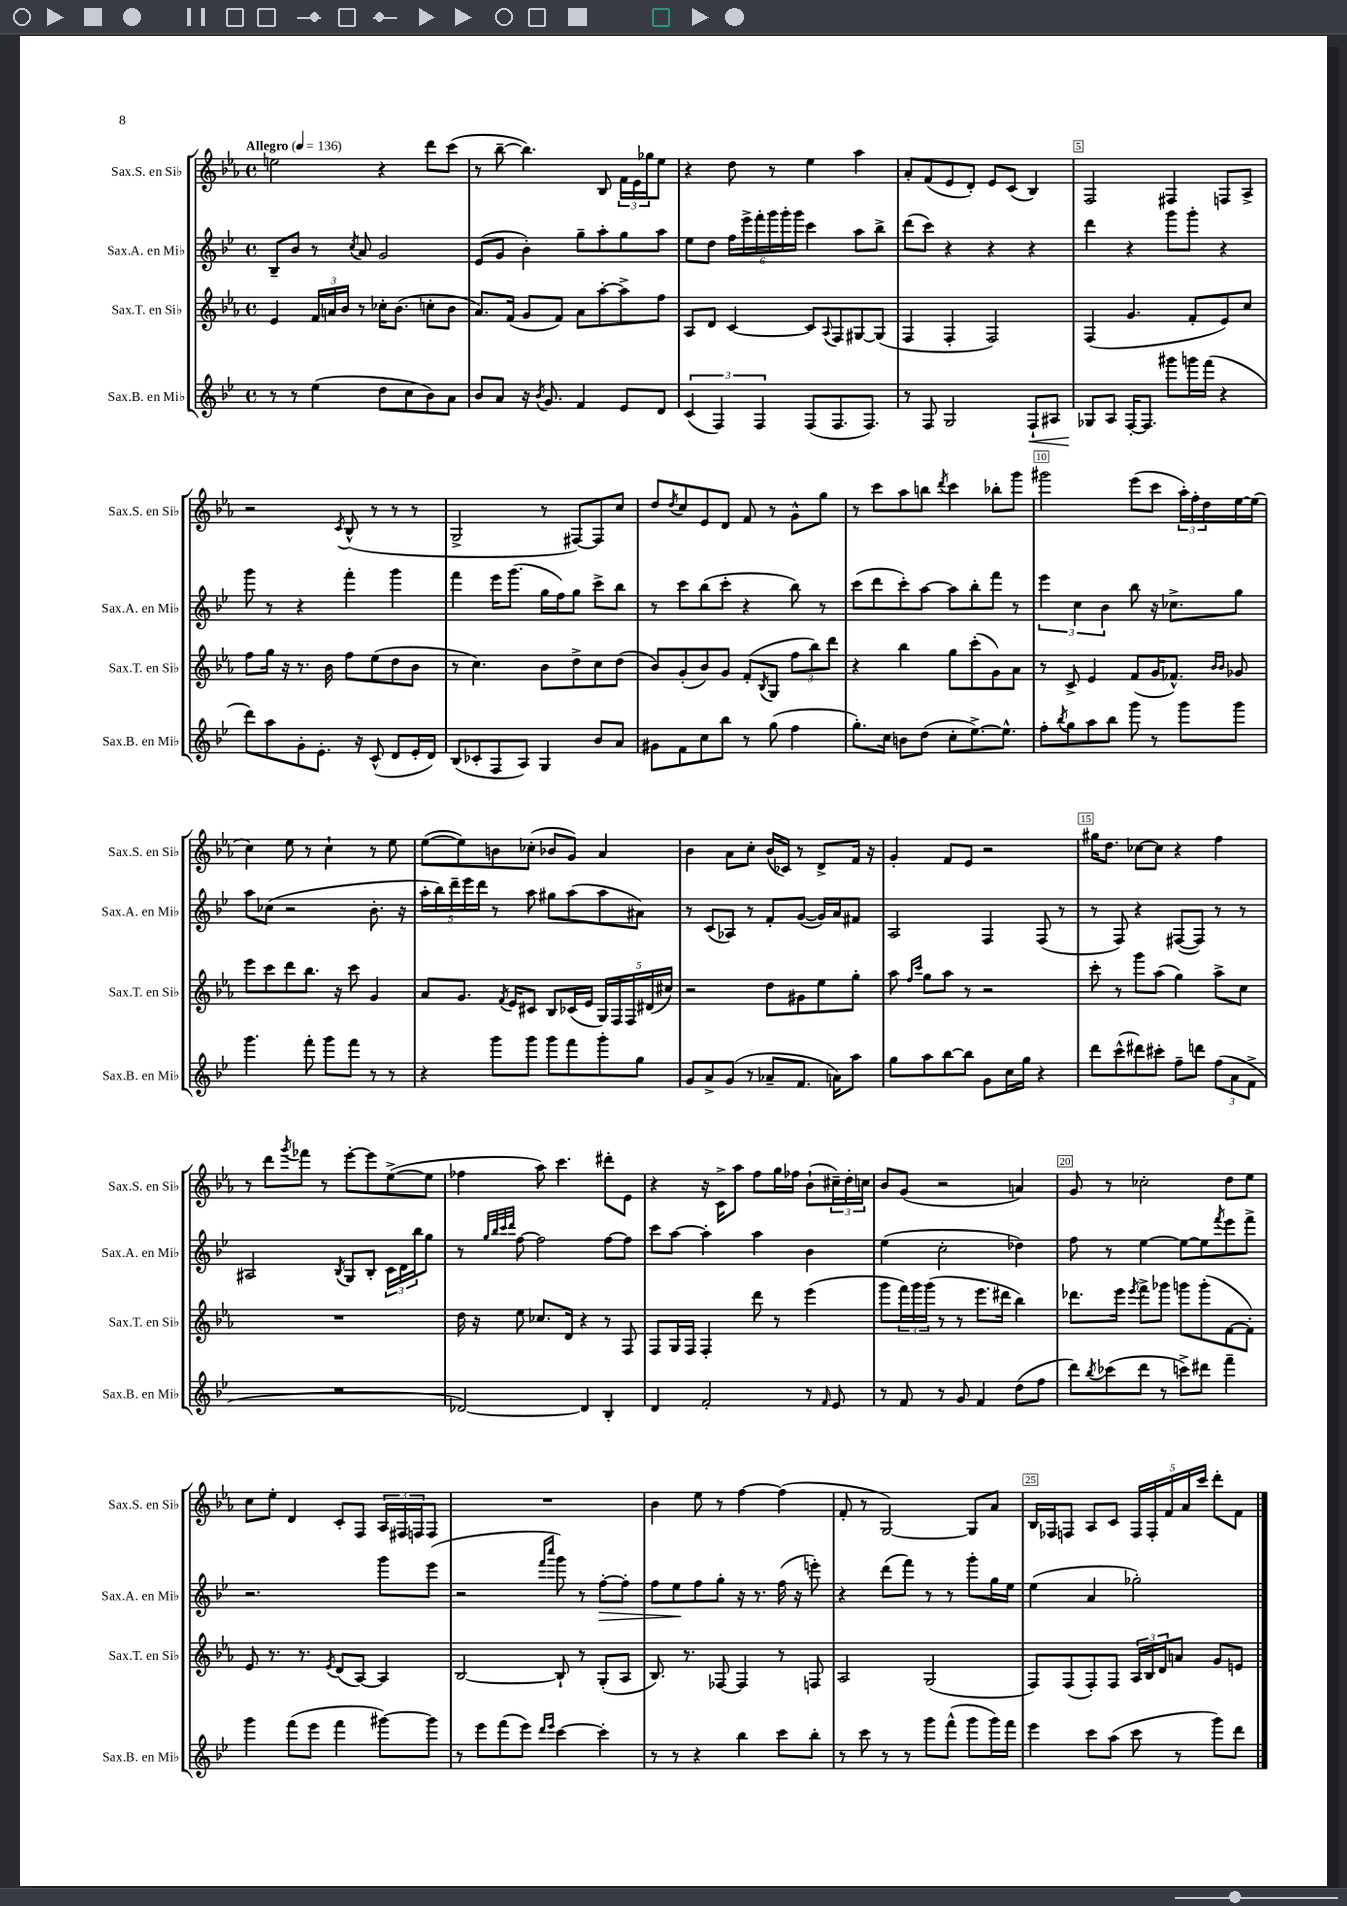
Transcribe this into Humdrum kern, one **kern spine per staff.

**kern	**kern	**kern	**kern
*staff4	*staff3	*staff2	*staff1
*clefG2	*clefG2	*clefG2	*clefG2
*k[b-e-]	*k[b-e-a-]	*k[b-e-]	*k[b-e-a-]
*M4/4	*M4/4	*M4/4	*M4/4
*met(c)	*met(c)	*met(c)	*met(c)
*MM136	*MM136	*MM136	*MM136
8r	4e-/	8B-~/L	2ee\
8r	.	8b-/J	.
(4ee-\	24f/LL	8r	.
.	24a/	.	.
.	24b-/JJ	.	.
.	.	8qcc/	.
.	8r	8a/	.
8dd\L	16cc-'\LK	2g/	4r
.	(8.b-\J	.	.
8cc\	.	.	.
8b-\)	8cc'\L	.	8ddd\L
8a\J	8b-\J	.	(8ccc\J
=	=	=	=
8b-/L	8.a-/L)	(8e-/L	8r
8a/J	.	8g/J	[8bb-~\
.	(16f/Jk	.	.
16r	8g/L	4b-'\)	4.bb-\])
8qb-/	.	.	.
8.g/	.	.	.
.	8f/J)	.	.
4f/	8a-\L	8gg~\L	.
.	[8aa-'\	8aa'\	8B-/
8e-/L	8aa-^\]	8gg\	24f\LL
.	.	.	24e-\
.	.	.	24gg-\J
8d/J	8ff\J	8aa\J	8ee-\J
=	=	=	=
(6c/	8A-/L	8ee-\L	4r
.	8d/J	8dd\J	.
6F/)	.	.	.
.	[4c/	24ff\LL	8dd\
.	.	24eee-^\	.
6F/	.	24fff'\	.
.	.	24ggg\	8r
.	.	24ggg'\	.
.	.	24ggg\JJ	.
(8F/L	8c/]L	4ccc\	4ee-\
.	8qqA-/	.	.
8.F/	8F/	.	.
.	[8G#/	8aa\L	4aa-\
8.F/J)	.	.	.
.	(8G#/]J	8bb-^\J	.
=	=	=	=
8r	4F/	(8ddd\L	8a-'/L
8F/	.	8ccc\J)	(8f/
2G/	4F'/	4r	8e-/
.	.	.	8d'/J)
.	2F/)	4r	8e-/L
.	.	.	(8c/J
8F`/L	.	4r	4B-/)
8A#/J	.	.	.
=	=	=	=
8G-/L	(4F/	4ddd\	2F/
8A/J	.	.	.
[16F'/LK	4.g/	4r	.
8.F/]J	.	.	.
8ggg#\L	.	8ggg\L	4F#/
16ggg\L	8f'/L	8ggg'\J	.
(16fff\JJ	.	.	.
4r	8e-/)	4r	8F/L
.	8cc/J	.	8A-^/J
=	=	=	=
8ddd\L)	8ff\L	8ggg\	2r
8aa\	16gg\Jk	8r	.
.	16r	.	.
8g'\	8.r	4r	.
8.e-'\J	.	.	.
.	16b-\	.	.
.	.	.	8qc/
.	8ff\L	4fff'\	(8B-^^/
16r	.	.	.
(8c^^/	(8ee-\	.	8r
8d/L	8dd\	4ggg\	8r
16e-'/L	8b-\J	.	8r
16d/JJ)	.	.	.
=	=	=	=
(8B-/L	8r	4fff\	2G^/
8c-'/	4.cc\)	.	.
8F/	.	16eee-\LK	.
.	.	(8.ggg\J	.
8A/J)	.	.	.
4G/	8b-\L	16gg\LL	8r
.	.	16ff\J)	.
.	8dd^\	8gg\J	[8F#/L)
8b-/L	8cc\	8ccc^\L	8F#/]
8a/J	(8dd\J	8bb-\J	8cc/J
=	=	=	=
8g#\L	8b-/L)	8r	8dd/L
.	.	.	8qdd/
8f\	(8g'/	8ccc\L	8cc/
8cc\	8b-/)	(8bb-\	8e-/
8bb-\J	8g/J	8ccc'\J	8d/J
8r	(8f'/L	4r	8f/
.	8qB-/	.	.
(8gg\	8G/J	.	8r
4ff\	12ff\L	8bb-\)	8g^^\L
.	12bb-\)	.	.
.	.	8r	8gg\J
.	12ddd\J	.	.
=	=	=	=
8.gg'\L)	4r	(8ccc\L	8r
.	.	8ddd\	8ccc\L
16cc\Jk	.	.	.
8b\L	4bb-\	8ccc'\)	8aa-\
(8dd\J	.	[8aa\J	8bb\J
.	.	.	8qddd/
8cc'\L	8gg\L	8aa\]L	4ccc\
[8.ee-^\)	(8ccc'\	8bb-'\	.
.	8g\)	8fff\J	8bb-'\L
8.ee-^^\]J	.	.	.
.	8a-\J	8r	8ggg\J
=	=	=	=
8ff'\L	8r	6eee-\	2ggg#\
8qbb-/	.	.	.
8gg\	8c^/	.	.
.	.	6cc\	.
8aa\	4e-/	.	.
.	.	6b-\	.
8bb-\J	.	.	.
8ggg\	(8f/L	8bb-\	(8eee-\L
8r	16g/K	16r	8ccc\J
.	8.f-^^/J)	8.cc-^\L	.
8ggg\L	.	.	24aa-'\LL)
.	.	.	24ff'\
.	.	.	24dd\
.	16qqb-/LL	.	.
.	16qqb-/JJ	.	.
8ggg\J	8g-/	8gg\J	[16ee-\
.	.	.	(16ee-\]JJ
=	=	=	=
4.ggg\	8eee-\L	8aa\L	4cc\)
.	8ccc\	(8cc-\J	.
.	8ddd\	2r	8ee-\
8fff'\	8.bb-\J	.	8r
8ggg\L	.	.	4cc`\
.	16r	.	.
8fff\J	8ccc\	.	.
8r	4g/	8.b-'\	8r
8r	.	.	8ee-\
.	.	16r	.
=	=	=	=
4r	8a-/L	20aa'\LL	([8ee-\L
.	.	20bb-\)	.
.	.	20ddd~\	.
.	8.g/J	.	8ee-\])
.	.	20eee-\	.
.	.	20ddd\JJ	.
8ggg\L	.	8r	8b\
.	8qf/	.	.
.	16e-/LK	.	.
8ggg\J	8c#/J	8aa\	(8cc-'\J
8ggg\L	8B-/L	8gg#\L	8b-/L
8fff\	(16c-/L	(8aa\	8g/J)
.	16e-/JJ	.	.
8ggg'\	20G/LL)	8aa\	4a-/
.	20F/	.	.
.	20F/	.	.
8gg\J	.	8a#\J)	.
.	(20d#/	.	.
.	20cc#/JJ)	.	.
=	=	=	=
8g/L	2r	8r	4b-\
8a^/	.	(8c/L	.
(8g/J	.	8A-/J)	8a-\L
8r	.	8r	8cc'\J
8a-~/L	8dd\L	8f'/L	(16b-/LL
.	.	.	16c-/JJ)
8.f/J	8g#\	([8g/J	8r
.	8ee-\	16g/]LL)	8d^/L
16a\LK)	.	16a/J	.
8aa\J	8gg'\J	8f#/J	16f/Jk
.	.	.	16r
=	=	=	=
8gg\L	8aa-\	2A/	4g'/
.	16qqff/LL	.	.
.	16qqccc/JJ	.	.
8aa\	8gg\L	.	.
[8bb-\	8aa-\J	.	8f/L
8bb-\]J	8r	.	8e-/J
8g\L	2r	4F/	2r
16cc\L	.	.	.
16gg\JJ	.	.	.
4r	.	(8F/	.
.	.	8r	.
=	=	=	=
8ddd\L	8ccc'\	8r	16gg#\LK
.	.	.	8.dd\J
(8ccc^^\	8r	8F/)	.
8ddd#\)	8ggg\L	4r	[8cc-\L
8ccc#'\J	(8aa-\J	.	8cc-\]J
8ff~\L	4gg\)	([8F#/L	4r
8ddd\J	.	8F#/]J)	.
(12ff\L	8aa-^\L	8r	4ff\
12a\	.	.	.
.	8cc\J	8r	.
12f^\J	.	.	.
=	=	=	=
1r	1r	2A#/	8r
.	.	.	8ddd\L
.	.	.	8qggg/
.	.	.	8fff-\J
.	.	.	8r
.	.	8qB-/	.
.	.	8G/L	[8eee-'\L
.	.	8B-'/J	8eee-\]
.	.	24c\LL	([8ee-^\
.	.	24d\	.
.	.	24bb-\J	.
.	.	8gg\J	8ee-\]J
=	=	=	=
[2d-/)	16dd\	8r	4ff-\
.	16r	.	.
.	.	32qqgg/LLL	.
.	.	32qqbb-/	.
.	.	32qqccc/	.
.	.	32qqddd/JJJ	.
.	8ee-\	[8ff\	.
.	8.cc-/L	2ff\]	8aa-\)
.	.	.	4.ccc\
.	16d/Jk	.	.
4d-/]	4r	.	.
4B-'/	8r	[8ff\L	8ddd#'\L
.	8F/	8ff\]J	8e-\J
=	=	=	=
4d/	8F/L	8ccc\L	4r
.	16G/L	[8aa\J	.
.	16F/JJ	.	.
2f'/	4F'/	4aa'\]	16r
.	.	.	16c^\LK
.	.	.	8aa-\J
.	8ddd\	4aa\	8ff\L
.	8r	.	16gg\L
.	.	.	16ff-\JJ
8r	(4eee-\	4b-\	(8b-`\L
16qqf/	.	.	.
8e-/	.	.	24cc#~\L)
.	.	.	24dd'\
.	.	.	24cc\JJ
=	=	=	=
8r	8ggg\L	(4ee-\	8b-/L
8f/	24fff\L)	.	(8g/J
.	24ggg\	.	.
.	(24ggg\JJ	.	.
8r	8r	2cc'\	2r
8g/	8r	.	.
4f/	8.eee-\L	.	.
.	16ddd#\Jk	.	.
(8dd\L	4bb-\)	4dd-\)	4a/)
8ff\J	.	.	.
=	=	=	=
8ddd\L)	8.ddd-\L	8ff\	8g/
8qbb-/	.	.	.
(8ccc-\	.	8r	8r
.	16eee-\Jk	.	.
.	8qeee-/	.	.
8ddd\J	8fff^\L	[4ee-\	2cc-'\
8r	8ggg-\J	.	.
8ccc^\L)	8ggg\L	8ee-\_L	.
8ddd#\J	(8ggg'\	8ee-\]	.
.	.	8qfff/	.
4fff~\	[8f\	8eee-\	8dd\L
.	8f'\]J)	8fff^\J	8ee-\J
=	=	=	=
4ggg\	8e-/	2.r	8cc\L
.	8.r	.	8ee-'\J
(8fff\L	.	.	4d/
.	8.r	.	.
8eee-\J	.	.	.
.	8qe-/	.	.
4fff\	(8d/L	.	8c'/L
.	[8A-/J)	.	8F/J
[8ggg#\L)	4A-/]	8ggg\L	24A-/LL
.	.	.	24F#/
.	.	.	24F/J
8ggg#\]J	.	(8eee-\J	8F/J
=	=	=	=
8r	[2B-/	2r	1r
8eee-\L	.	.	.
(8fff\	.	.	.
8eee-\J)	.	.	.
16qqddd/LL	.	16qqfff/LL	.
16qqeee-/JJ	.	16qqcccc/JJ	.
[4ccc\	8B-`/]	8ggg\)	.
.	8r	8r	.
4ccc'\]	(8G'/L	[8ff'\L	.
.	8A-/J	8ff'\]J	.
=	=	=	=
8r	8.B-/)	8ff\L	4b-\
8r	.	8ee-\	.
.	8.r	.	.
4r	.	8ff\	8ee-\
.	[8F-/	8gg'\J	8r
4bb-\	4F-/]	16r	[4ff\
.	.	8.r	.
8ccc\L	8r	(16ff\	(4ff\]
.	.	16r	.
8bb-'\J	8F/	8eee'\)	.
=	=	=	=
8r	2A-/	4r	8f'/
8ccc\	.	.	8r
8r	.	(8ddd\L	[2G/)
8r	.	8fff\J)	.
8ggg\L	(2G/	8r	.
(8fff^^\J	.	8r	.
8ggg\L	.	8ggg'\L	8G/]L
16ggg\L)	.	16gg\L	8a-/J
16fff\JJ	.	16ee-\JJ	.
=	=	=	=
4eee-\	8F/L)	(4ee-\	16B-/LL
.	.	.	16F-/J
.	(8F/	.	8F/J
8ccc\L	8F'/)	4a/	8A-/L
(8aa\J	8F/J	.	8c/J
8ccc\	24A-/LL	2gg-'\)	20F/LL
.	24B-/	.	.
.	.	.	20F'/
.	24d/J	.	.
.	.	.	20f/
8r	8a/J	.	.
.	.	.	20a-/
.	.	.	20ccc/JJ
8ggg\L)	8g/L	.	8ddd'\L
8ddd\J	8e/J	.	8f\J
==	==	==	==
*-	*-	*-	*-
